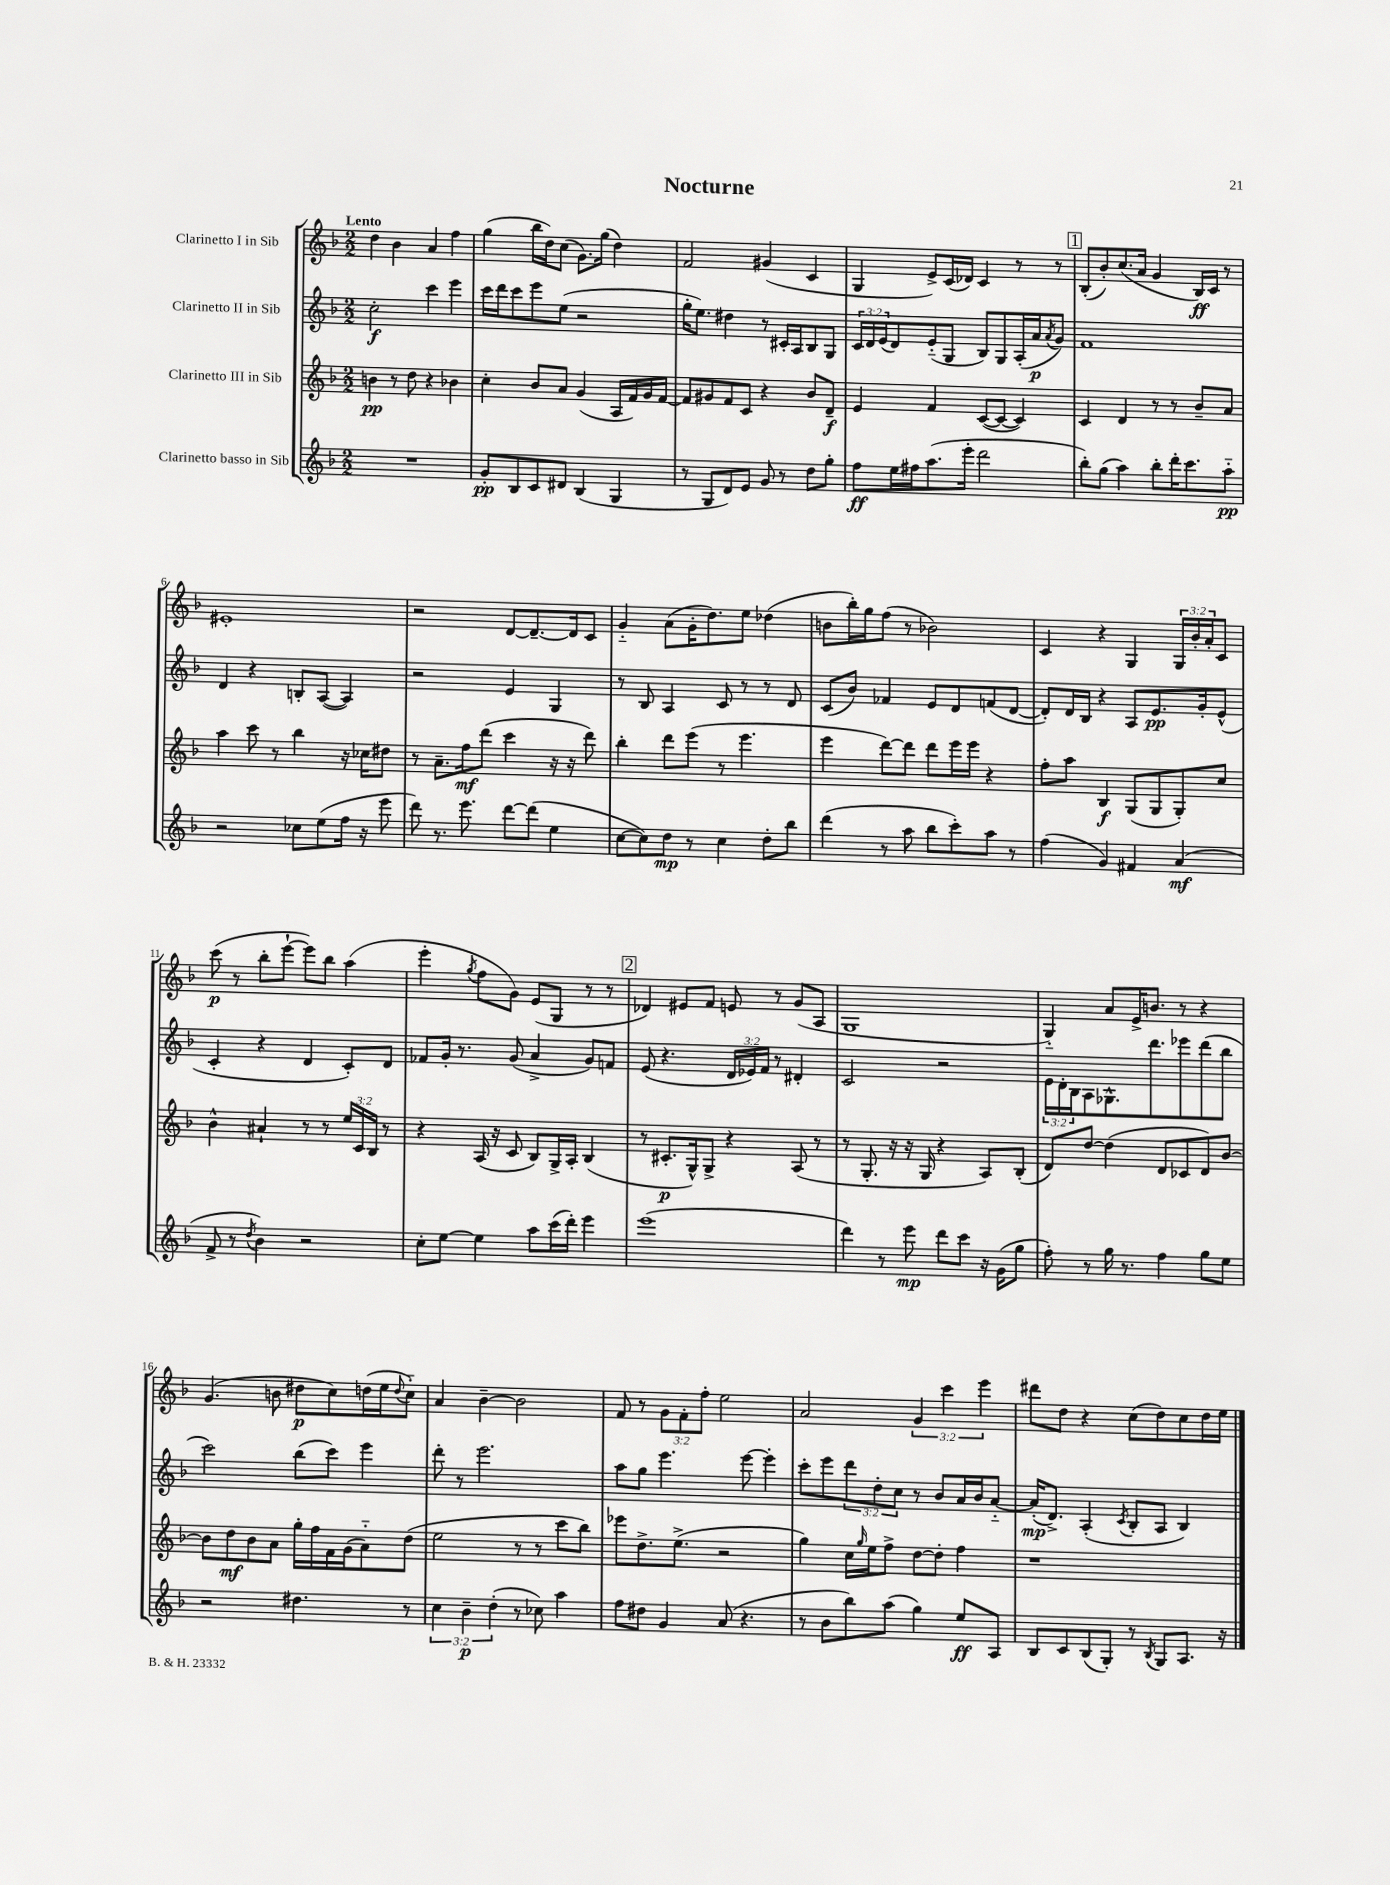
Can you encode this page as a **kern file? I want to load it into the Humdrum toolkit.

**kern	**kern	**kern	**kern
*staff4	*staff3	*staff2	*staff1
*clefG2	*clefG2	*clefG2	*clefG2
*k[b-]	*k[b-]	*k[b-]	*k[b-]
*M2/2	*M2/2	*M2/2	*M2/2
1r	4b\	2cc'\	4dd\
.	8r	.	4b-\
.	8dd\	.	.
.	4r	4ccc\	4a/
.	4b-\	4eee\	4ff\
=	=	=	=
8g'/L	4cc'\	16ccc\LL	(4gg\
.	.	16ddd\J	.
8B-/	.	8ccc\	.
8c/	8b-/L	8eee\	16bb-\LL
.	.	.	16dd\J)
8d#/J	8a/J	(8ee\J	(8cc\J
(4B-/	(4g/	2r	8.g\L)
.	.	.	(16gg\Jk
4G/	16A/LL	.	4dd\)
.	16f/)	.	.
.	16g/	.	.
.	[16f/JJ	.	.
=	=	=	=
8r	8f/]L	16gg'\LK	2f/
.	.	8.ee\J)	.
8G/L	8g#/	.	.
8d/)	8f/	4dd#\	.
8e/J	8c/J	.	.
8g/	4r	8r	(4g#/
8r	.	16c#'/LL	.
.	.	16A/J	.
8dd\L	8b-/L	8B-/	4c/
8gg'\J	8d~/J	8G/J	.
=	=	=	=
8ff\L	4e/	24c/LL	4G/
.	.	24d/	.
.	.	(24e/J	.
16ee\L	.	8d/)	.
16ff#\J	.	.	.
(8.aa\	4f/	(8e'~/	8e^/L)
.	.	8G/J	(16c/L
16eee'\Jk	.	.	16d-/JJ)
2ddd\	([8c/L	8B-/L)	4c/
.	8c/_J	8G/	.
.	4c/])	(16A'/L	8r
.	.	16a/J	.
.	.	8qa/	.
.	.	8g/J)	8r
=	=	=	=
8bb-'\L)	4c/	1f	(8B-'/L
(8gg\J	.	.	8b-'/)
4aa\)	4d/	.	(8.cc/
.	.	.	16a/Jk
8bb-'\L	8r	.	4g/
16ddd'\K	8r	.	.
8.ccc\	.	.	.
.	8b-~/L	.	16B-/LL)
.	.	.	16c/JJ
8aa'~\J	8a/J	.	8r
=	=	=	=
2r	4aa\	4d/	1e#'
.	8ccc\	4r	.
.	8r	.	.
8cc-\L	4bb-\	8B'/L	.
(8ee\	.	([8A/J	.
16ff\Jk	16r	4A/])	.
16r	16cc-\LK	.	.
8eee\	8dd#\J	.	.
=	=	=	=
8ddd\)	8r	2r	2r
8.r	8.a~\L	.	.
8.eee\	16ff\k	.	.
.	(8ddd\J	.	.
[8ddd\L	4ccc\	4e/	[8d/L
(8ddd\]J	.	.	8.d~/_
4ee\	16r	4G/	.
.	16r	.	16d/]k
.	8ddd\)	.	8c/J
=	=	=	=
[8cc\L	4bb-'\	8r	4g'~/
8cc\])	.	8B-/	.
8dd\J	8ddd\L	4A/	(8a\L
8r	(8eee\J	.	16g'\K
.	.	.	8.dd\)
4cc\	8r	8c/	.
.	4.eee\	8r	8ee\J
8dd'\L	.	8r	(4dd-\
8bb-\J	.	8d/	.
=	=	=	=
(4ddd\	4eee\	(8c/L	8b\L
.	.	8b-/J)	16bb-'\L)
.	.	.	16gg\J
8r	[8ddd\L)	4f-/	(8ff\J
8aa\	8ddd\]J	.	8r
8bb-\L	8ddd\L	8e/L	2b-\)
8ccc'\)	16eee\L	8d/	.
.	16eee\JJ	.	.
8aa\J	4r	(8f/	.
8r	.	[8d/J	.
=	=	=	=
(4ff\	8ff'\L	8d'/]L)	4c/
.	8aa\J	16d/L	.
.	.	16B-/JJ	.
4g/)	4B-/	4r	4r
4f#/	(8G/L	8A/L	4G/
.	8G/	8.e/	.
(4a/	8G'/)	.	24G/LL
.	.	.	24b-'/
.	.	16g'/k	.
.	.	.	24a'/J
.	8cc/J	(8e^^/J	8c/J
=	=	=	=
8f^/	4b-^^\	4c'/	(8ccc\
8r	.	.	8r
8qdd/	.	.	.
4b-\)	4a#`/	4r	8bb-'\L
.	.	.	[8eee`\J
2r	8r	4d/	8eee\]L)
.	8r	.	8bb-\J
.	24ee/LL	8c'/L)	(4aa\
.	24c/	.	.
.	24B-/JJ	.	.
.	8r	8d/J	.
=	=	=	=
8cc'\L	4r	8f-/L	4eee'\
[8ee\J	.	16g'/Jk	.
.	.	8.r	.
.	.	.	8qgg/
4ee\]	(16A/	.	8ff\L
.	16r	.	.
.	8c/	(8g/	8g\J)
8aa\L	8B-/L)	4a^/	(8e/L
(16ccc\L	16G^/L	.	8G/J
16ddd'\JJ)	16A'/JJ	.	.
4eee\	(4B-/	8g/L)	8r
.	.	8f/J	8r
=	=	=	=
(1eee	8r	(8e/	4d-/)
.	8.c#'/L	4.r	.
.	.	.	8e#/L
.	16G^^/k)	.	.
.	8G^/J	.	8f/J
.	4r	24d/LL	8e/
.	.	24e-/)	.
.	.	24f/JJ	.
.	.	8r	8r
.	(8A/	4d#'/	(8g/L
.	8r	.	8A/J
=	=	=	=
4ddd\)	8r	2c/	1G
.	8.G'/	.	.
8r	.	.	.
.	16r	.	.
8eee\	16r	.	.
.	16G/	.	.
8ddd\L	4r	2r	.
8ccc\J	.	.	.
16r	8A/L)	.	.
(16g\LK	.	.	.
8gg\J	(8B-'/J	.	.
=	=	=	=
8ff'\)	8d/L)	24e\LL	4G'~/)
.	.	24d'\	.
.	.	24B-\J	.
8r	[8dd/J	8A\	.
16gg\	(4dd\]	8.G-^^\	8a/L
8.r	.	.	.
.	.	.	16e^/K
.	.	8.ddd\	8.b/J
4ff\	8d/L	.	.
.	8c-/	8eee-\	8r
8gg\L	8d/)	(8ddd\	4r
8ee\J	[8b-/J	8bb-\J	.
=	=	=	=
2r	8b-\]L	2ccc\)	(4.g/
.	8dd\	.	.
.	8b-\	.	.
.	8a\J	.	8b\
4.dd#\	16gg'\LL	(8bb-\L	8dd#\L
.	16ff\	.	.
.	16f\	8ccc\J)	8cc\)
.	(16g\J	.	.
.	8a'~\)	4eee\	(16dd\L
.	.	.	16ee\J
.	.	.	8qqdd/
8r	(8dd\J	.	8cc'~\J)
=	=	=	=
6cc\	2ee\	8ddd'\	4a/
.	.	8r	.
6b-~\	.	.	.
.	.	2.eee\	[4b-~\
(6dd'\	.	.	.
8r	8r	.	2b-\]
8cc-\)	8r	.	.
4aa\	8ccc\L	.	.
.	8bb-\J)	.	.
=	=	=	=
8ff\L	8eee-\L	8aa\L	8f/
8dd#\J	8.dd^\	8gg\J	8r
4g/	.	4.eee\	12g\L
.	(8.ee^\J	.	.
.	.	.	12f'\
.	.	.	12ff'\J
(8a/	2r	.	2ee\
4.r	.	[8eee\	.
.	.	4eee'\]	.
=	=	=	=
8r	4gg\)	8ccc'\L	2a/
8b-\L	.	8eee\	.
8bb-\)	16cc\LL	12ddd\	.
.	16qqgg/	.	.
.	16ee\J	.	.
.	.	12dd'\	.
(8aa\J	8ff^\J	.	.
.	.	12cc\J	.
4gg\)	[8dd\L	8r	6g/
.	8dd'\]J	8b-/L	.
.	.	.	6ccc\
8ee/L	4ff\	16a/L	.
.	.	16b-/J	.
.	.	.	6eee\
8A/J	.	[8a'~/J	.
=	=	=	=
8B-/L	1r	(16a'/]LK	8ddd#\L
.	.	8.d^/J)	.
8c/	.	.	8dd\J
(8B-/	.	(4A'/	4r
8G'/J)	.	.	.
.	.	8qc/	.
8r	.	8B-'/L	(8cc\L
8qB-/	.	.	.
8G/L	.	8A/J	8dd\)
8.A/J	.	4B-/)	8cc\
.	.	.	16dd\L
16r	.	.	16ee\JJ
==	==	==	==
*-	*-	*-	*-
